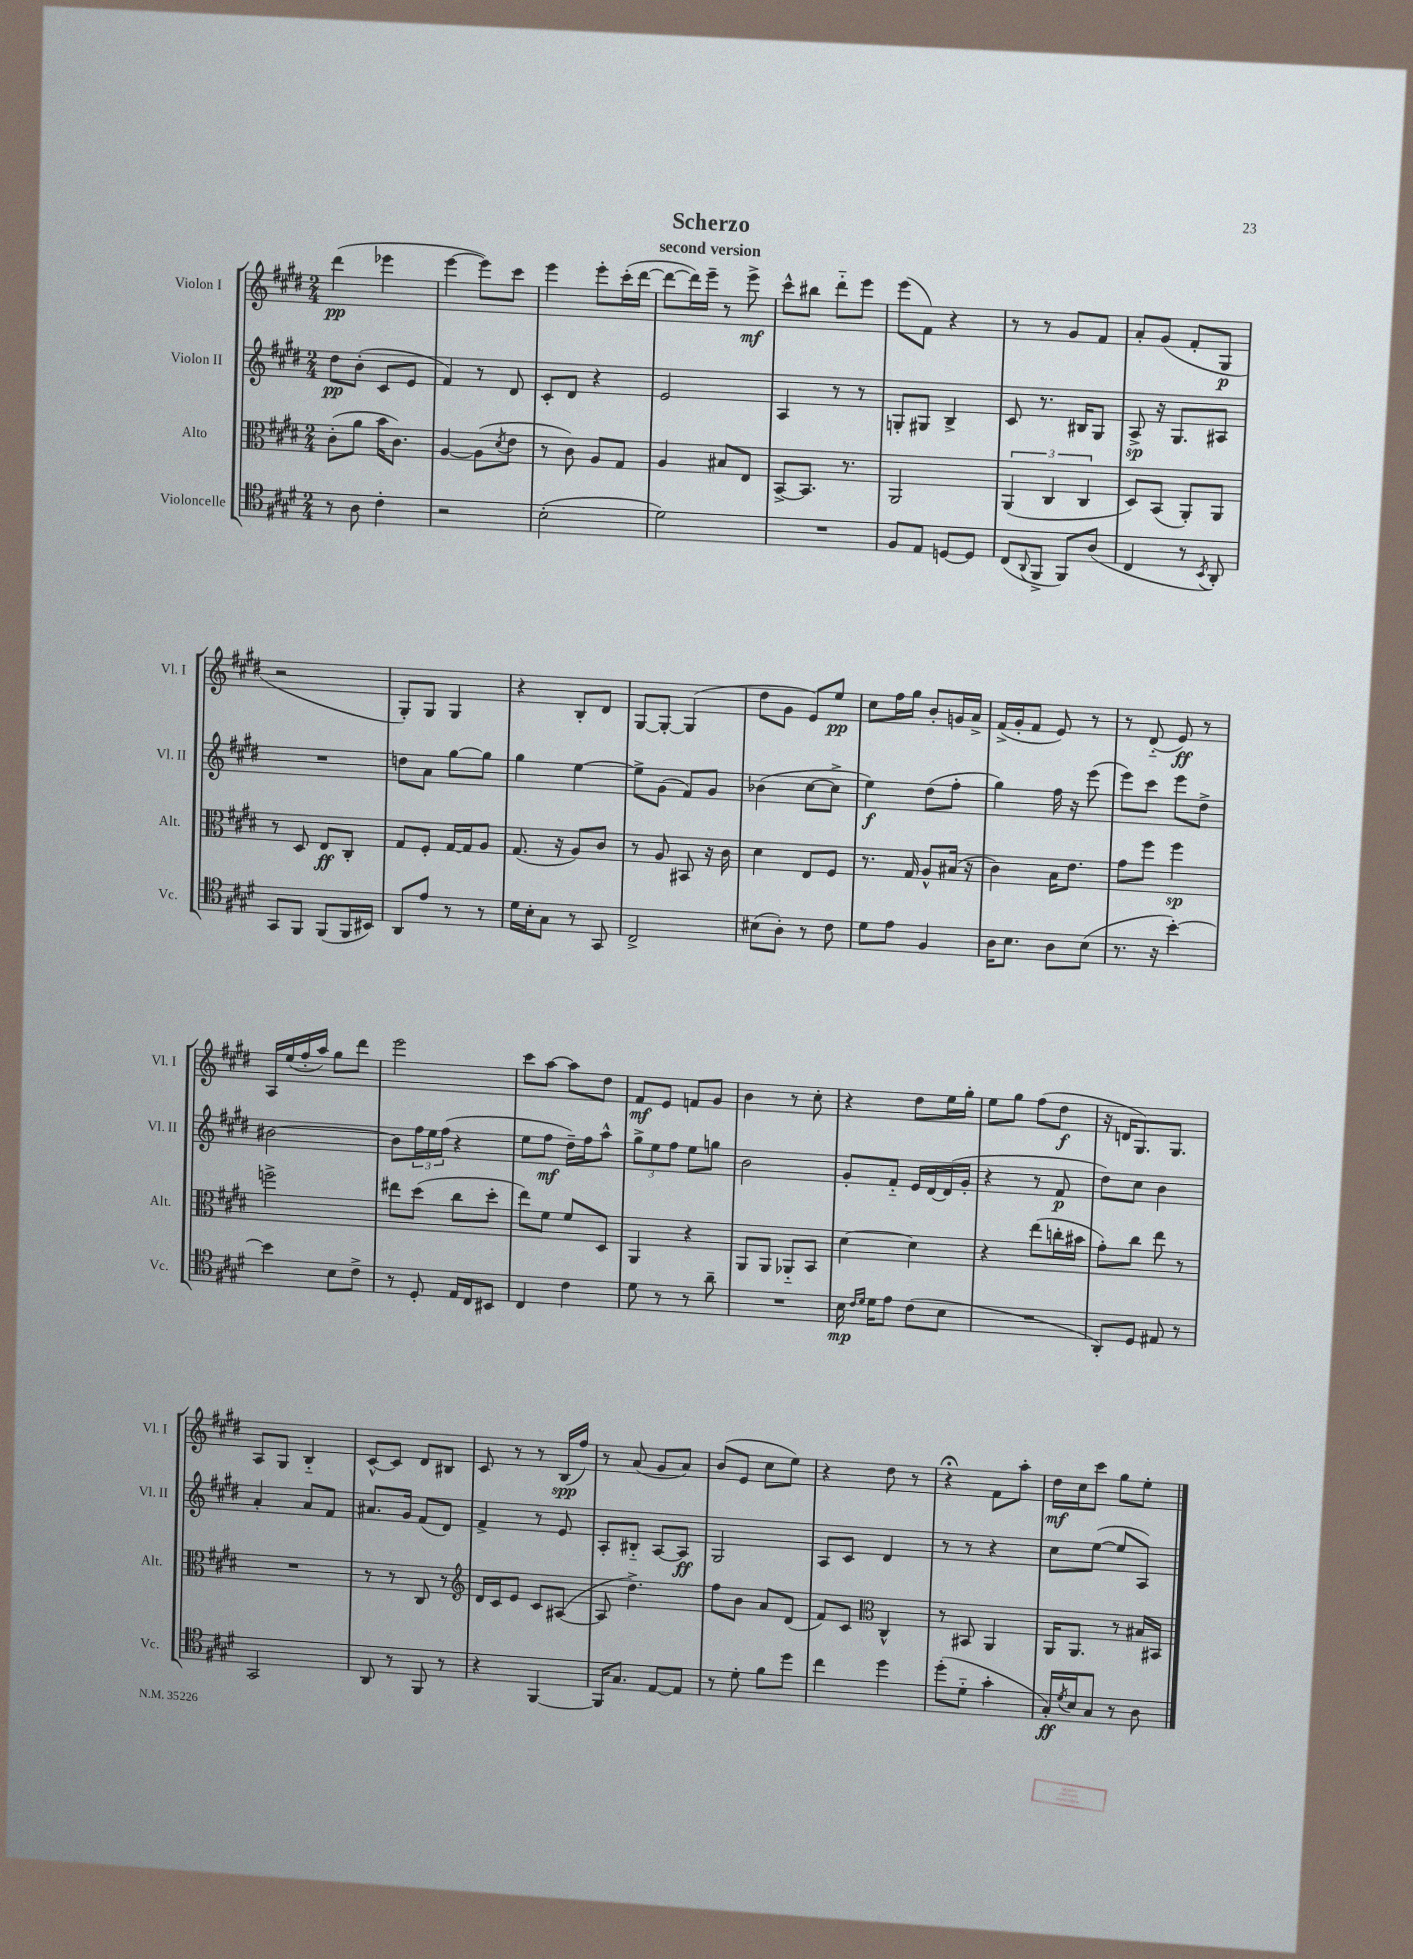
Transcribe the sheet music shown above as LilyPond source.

\header { title = "Scherzo" subtitle = "second version" }
<<
\new StaffGroup <<
\new Staff = "s0" \with { instrumentName = "Violon I" shortInstrumentName = "Vl. I" } {
    \clef treble \key e \major \numericTimeSignature \time 2/4
    dis'''4\pp( ees'''4 |
    e'''4~ e'''8) cis'''8 |
    e'''4 e'''8-. cis'''16-.( dis'''16~ |
    dis'''8~ dis'''16) e'''16-- r8 e'''8->\mf |
    cis'''8-^ bis''8 dis'''8-_ e'''8 |
    e'''8( fis'8) r4 |
    r8 r8 gis'8 fis'8 |
    a'8-. gis'8( fis'8-. gis8\p |
    r2 |
    gis8-.) gis8 gis4 |
    r4 b8-. dis'8 |
    gis8~ gis8~-. gis4( |
    dis''8 gis'8 e'8) e''8\pp |
    cis''8 fis''16 gis''16 b'8-. g'16 a'16-> |
    fis'16->( gis'16-. fis'8 e'8) r8 |
    r8 dis'8-_( e'8\ff) r8 |
    a16 e''16( fis''16-. a''16) gis''8 dis'''8 |
    e'''2 |
    cis'''8 a''8~ a''8 dis''8 |
    fis'8\mf e'8 f'8 gis'8 |
    b'4 r8 cis''8-. |
    r4 dis''8 e''16 gis''16-. |
    e''8 gis''8 fis''8( dis''8\f |
    r16 d'16 gis8.) gis8. |
    a8 gis8 b4-_ |
    cis'8~-^ cis'8 dis'8 bis8 |
    cis'8 r8 r8 b16\spp( fis''16) |
    r8 a'8( gis'8 a'8) |
    b'8( e'8 cis''8 e''8) |
    r4 dis''8 r8 |
    r4\fermata fis'8 a''8-. |
    dis''16\mf cis''16 cis'''8 gis''8 e''8-. \bar "|." |
}
\new Staff = "s1" \with { instrumentName = "Violon II" shortInstrumentName = "Vl. II" } {
    \clef treble \key e \major \numericTimeSignature \time 2/4
    dis''8\pp b'8-.( cis'8 e'8 |
    fis'4) r8 dis'8 |
    cis'8-. dis'8 r4 |
    e'2 |
    a4 r8 r8 |
    g8-. gis8 b4-> |
    cis'8 r8. bis16 gis8 |
    a8->\sp r16 gis8. ais8 |
    R2 |
    d''8 a'8 gis''8~ gis''8 |
    gis''4 e''4~ |
    e''8-> gis'8( fis'8) gis'8 |
    bes'4( cis''8~ cis''8-> |
    e''4\f) dis''8( fis''8-. |
    gis''4) fis''16 r16 e'''8( |
    e'''8) cis'''8 e'''8 dis''8-> |
    bis'2~ |
    bis'8 \tuplet 3/2 { fis''16 e''16 fis''16( } r4 |
    e''8 fis''8\mf dis''16--) fis''16 a''8-^ |
    \tuplet 3/2 { gis''8-> e''8 fis''8 } e''8 g''8 |
    b'2 |
    gis'8-. fis'8-_ e'16 dis'16~ dis'16( gis'16-. |
    r4 r8 fis'8\p |
    dis''8) cis''8 b'4 |
    a'4-. a'8 fis'8 |
    ais'8. gis'16 fis'8( dis'8) |
    fis'4-> r8 e'8 |
    a8-. bis8-_ a8~ a8\ff |
    gis2 |
    a8 cis'8 dis'4 |
    r8 r8 r4 |
    cis''8 e''8~( e''8 a8) \bar "|." |
}
\new Staff = "s2" \with { instrumentName = "Alto" shortInstrumentName = "Alt." } {
    \clef alto \key e \major \numericTimeSignature \time 2/4
    cis'8-.( a'8 b'16 cis'8.) |
    a4~ a8( \acciaccatura { dis'8 } e'8 |
    r8 cis'8) a8 gis8 |
    a4 bis8 e8 |
    b,8~-> b,8. r8. |
    a,2 |
    \tuplet 3/2 { a,4( cis4 cis4 } |
    dis8) b,8( a,8-.) a,8 |
    r8 dis8 e8\ff cis8-. |
    gis8 fis8-. gis16~ gis16 a8 |
    gis8.( r16 a8) cis'8 |
    r8 a8 bis,8 r16 cis'16 |
    dis'4 e8 fis8 |
    r8. gis16 a8-^ bis16( r16 |
    cis'4) b16 e'8. |
    gis'8 fis''8 fis''4\sp |
    f''2-> |
    eis''8 dis''8( cis''8 dis''8-. |
    e''8) fis'8 fis'8 dis8 |
    a,4 r4 |
    a,8 a,8 aes,8-_ b,8 |
    dis'4~ dis'4 |
    r4 e''8( c''16-. bis'16 |
    gis'8-.) cis''8 e''8 r8 |
    R2 |
    r8 r8 cis8 r8 |
    \clef treble dis'16 cis'16 e'8 cis'8 ais8~( |
    ais8 dis''4.->) |
    fis''8 b'8 a'8 dis'8( |
    fis'8) cis'8 \clef alto cis4-^ |
    r8 bis,8 a,4 |
    a,16 a,8. r8 bis16 bis,16 \bar "|." |
}
\new Staff = "s3" \with { instrumentName = "Violoncelle" shortInstrumentName = "Vc." } {
    \clef tenor \key e \major \numericTimeSignature \time 2/4
    r8 a8 cis'4-. |
    r2 |
    b2-.( |
    dis'2) |
    R2 |
    fis8 e8 d8~ d8 |
    cis8( \appoggiatura { a,8 } fis,8-> fis,8) a8( |
    cis4 r8 \acciaccatura { b,8 } a,8-.) |
    gis,8 fis,8 fis,8( fis,16 bis,16) |
    a,8 e'8 r8 r8 |
    dis'16 b16-. gis8 r8 gis,8 |
    cis2-> |
    bis8( a8-.) r8 cis'8 |
    dis'8 e'8 fis4 |
    a16 b8. a8 b8( |
    r8. r16 b'4~-.) |
    b'4 b8 cis'8-> |
    r8 dis8-. e16 cis16 bis,8 |
    cis4 cis'4 |
    dis'8 r8 r8 a'8-- |
    R2 |
    b16\mp \grace { cis'16 dis'16 } dis'16 e'8 cis'8( b8 |
    R2 |
    a,8-.) dis8 eis8 r8 |
    gis,2 |
    a,8 r8 fis,8 r8 |
    r4 fis,4~ |
    fis,16 gis8. e8~ e8 |
    r8 dis'8-. fis'8 dis''8 |
    cis''4 dis''4 |
    dis''8-.( dis'8-_ gis'4-. |
    gis16-.\ff) \acciaccatura { dis'8 } b16 gis8 r8 a8 \bar "|." |
}
>>
>>
\layout { \context { \Score \remove "Bar_number_engraver" } }
